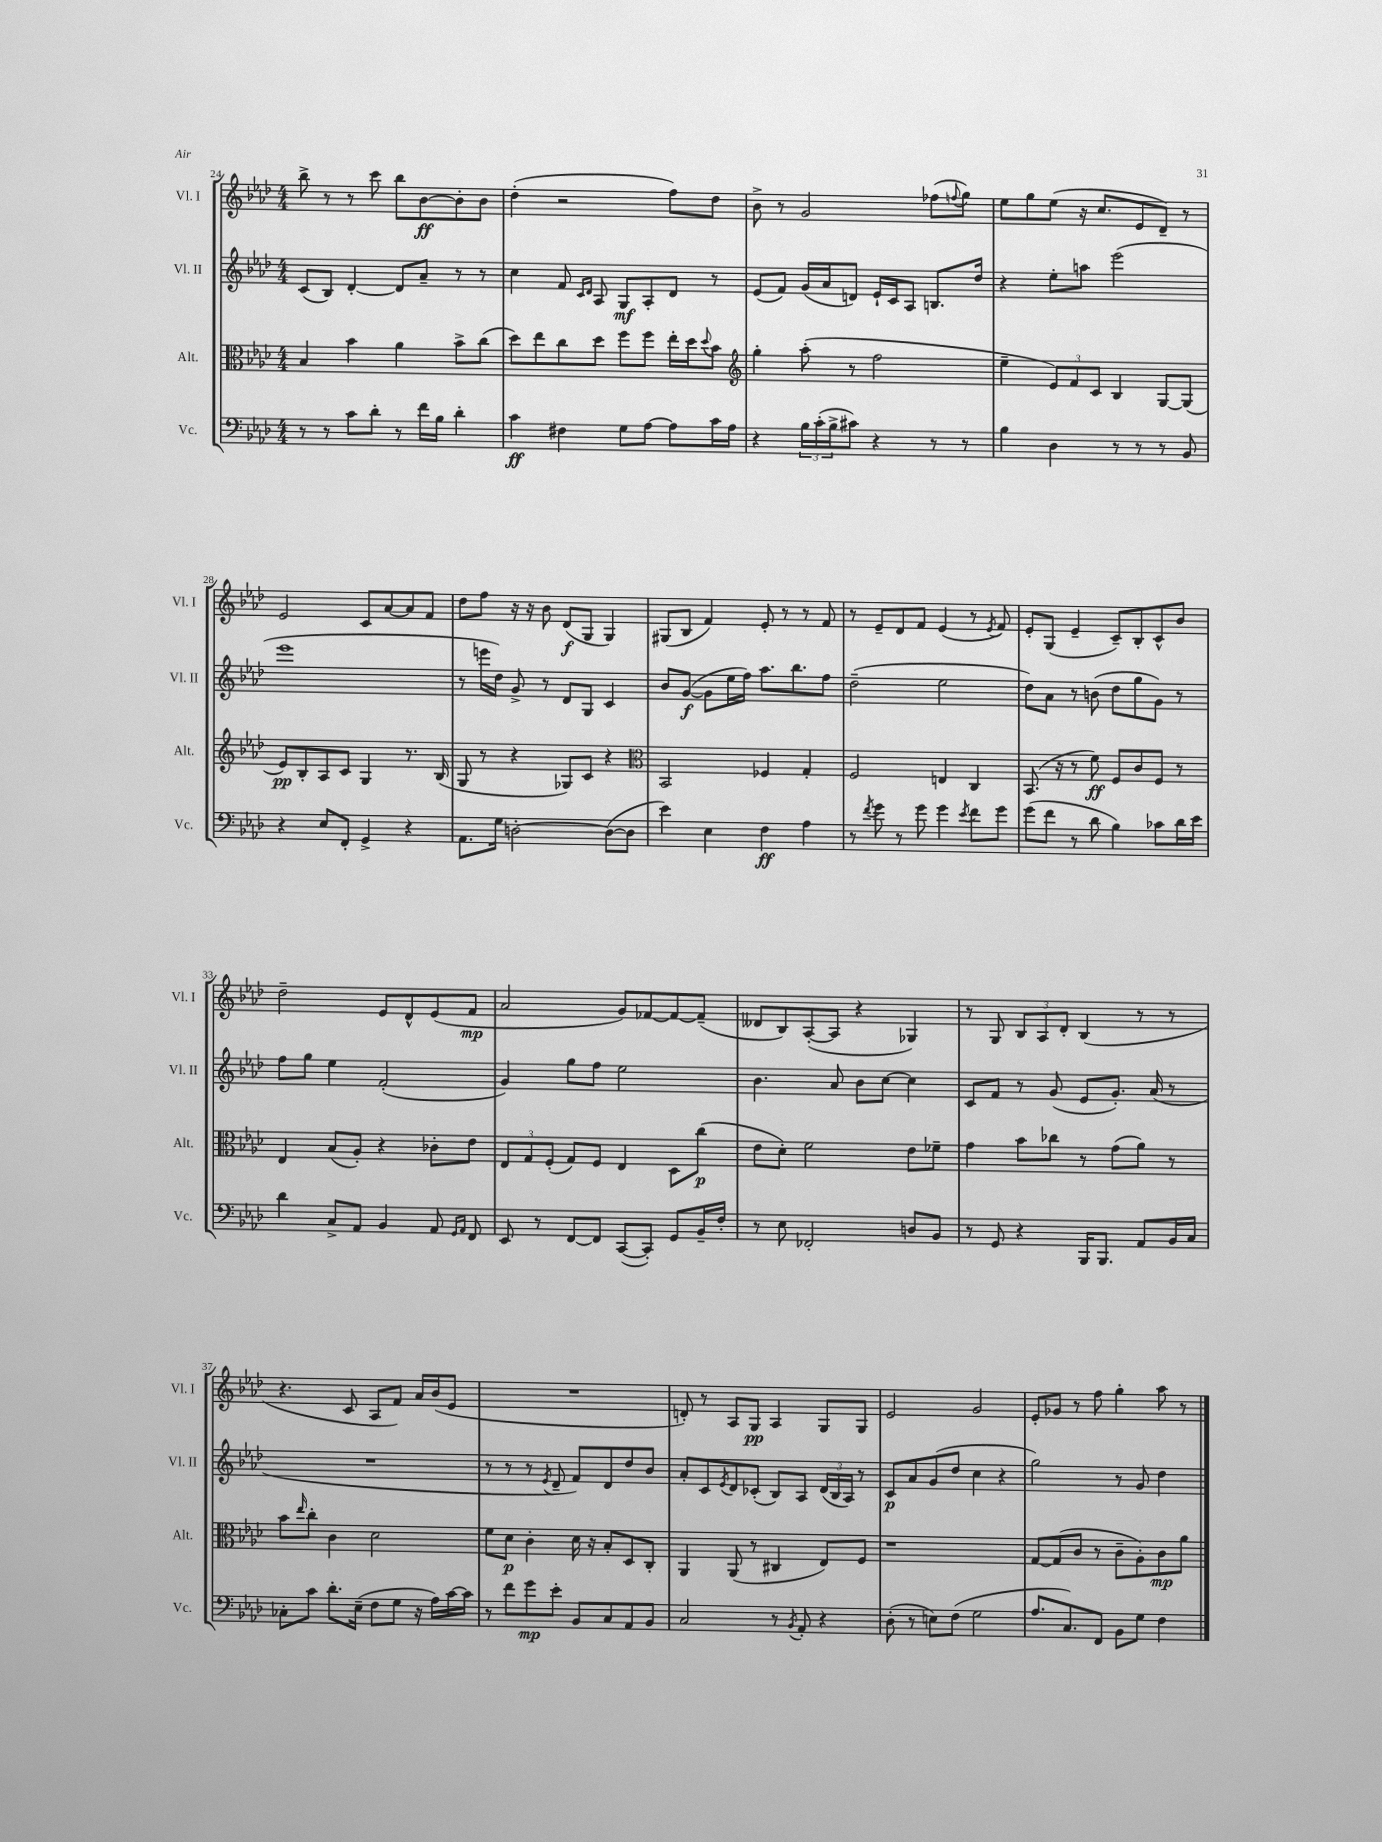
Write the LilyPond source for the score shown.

<<
\new StaffGroup <<
\new Staff = "s0" \with { instrumentName = "Vl. I" shortInstrumentName = "Vl. I" } {
    \clef treble \key aes \major \numericTimeSignature \time 4/4
    bes''8-> r8 r8 c'''8 bes''8 bes'8~\ff bes'8-. bes'8 |
    des''4-.( r2 f''8) des''8 |
    bes'8-> r8 g'2 fes''8( \appoggiatura { f''8 } g''8) |
    ees''8 g''8 ees''8( r16 c''8. ees'8 des'8--) r8 |
    ees'2 c'8 aes'8~ aes'8 f'8 |
    des''8 f''8 r16 r16 bes'8 des'8\f( g8 g4) |
    gis8( bes8 f'4) ees'8-. r8 r8 f'8 |
    r8 ees'8-- des'8 f'8 ees'4( r8 \acciaccatura { ees'8 } f'8) |
    ees'8-. g8( ees'4-- c'8--) bes8-. c'8-^ bes'8 |
    des''2-- ees'8 des'8-^ ees'8( f'8\mp |
    aes'2 g'8) fes'8~ fes'8~ fes'8--( |
    deses'8 bes8) aes8~-.( aes8 r4 ges4) |
    r8 g8 \tuplet 3/2 { bes8 aes8 des'8-. } bes4( r8 r8 |
    r4. c'8 aes8 f'8) aes'16 bes'16( ees'8 |
    R1 |
    d'8-.) r8 aes8 g8\pp aes4 g8 g8 |
    ees'2 g'2 |
    ees'8-. ges'8 r8 f''8 g''4-. aes''8 r8 \bar "|." |
}
\new Staff = "s1" \with { instrumentName = "Vl. II" shortInstrumentName = "Vl. II" } {
    \clef treble \key aes \major \numericTimeSignature \time 4/4
    c'8( bes8) des'4~-. des'8 aes'8-- r8 r8 |
    c''4 f'8 \grace { c'16 des'16 } aes8 g8\mf aes8-. des'8 r8 |
    ees'8( f'8) g'16( aes'16 d'8) ees'16-! c'16 aes8 b8. des''16 |
    r4 ees''8-. a''8 ees'''2( |
    ees'''1 |
    r8 e'''16 des''16) g'8-> r8 des'8 g8 c'4 |
    bes'8 g'8~\f( g'8 ees''16 f''16) aes''8. bes''8. f''8 |
    des''2--( ees''2 |
    des''8) aes'8 r8 b'8( des''8 g''8 g'8) r8 |
    f''8 g''8 ees''4 f'2-.( |
    g'4) g''8 f''8 ees''2 |
    bes'4. aes'8 bes'8 c''8~ c''4 |
    c'8 f'8 r8 g'8( ees'8 g'8.-.) aes'16( r8 |
    R1 |
    r8 r8 r8 \acciaccatura { ees'8 } des'8-- f'8) des'8 des''8 bes'8 |
    aes'8-. c'8 \acciaccatura { ees'8 } des'8 ces'8-.( bes8) aes8 \tuplet 3/2 { des'16( bes16 aes16) } r8 |
    c'8\p aes'8 g'8( des''8 c''4 r4 |
    g''2) r8 g'8 des''4 \bar "|." |
}
\new Staff = "s2" \with { instrumentName = "Alt." shortInstrumentName = "Alt." } {
    \clef alto \key aes \major \numericTimeSignature \time 4/4
    bes4 bes'4 aes'4 bes'8-> c''8( |
    des''8) ees''8 c''8 des''8 f''8 f''8 ees''16-. des''16 \appoggiatura { des''8 } bes'8 |
    \clef treble g''4-. aes''8-.( r8 f''2 |
    ees''4-- \tuplet 3/2 { ees'8) f'8 c'8 } bes4 g8~ g8( |
    ees'8\pp) bes8-. aes8 c'8 g4 r8. bes16( |
    g8 r8 r4 ges8) c'8 r4 |
    \clef alto bes,2 fes4 g4-. |
    f2 e4 c4 |
    bes,8.( r16 r8 f'8\ff) f8 c'8 f8 r8 |
    ees4 bes8( aes8-.) r4 ces'8-. ees'8 |
    \tuplet 3/2 { ees8 g8 f8-.( } g8) f8 ees4 des8 c''8\p( |
    ees'8 des'8-.) f'2 ees'8 fes'8-- |
    g'4 bes'8 ces''8 r8 g'8( aes'8) r8 |
    bes'8 \grace { ees''16 } c''8-. c'4 des'2 |
    f'8 des'8\p c'4-. des'16 r16 bes8-. des8 c8-. |
    aes,4 aes,8( r8 cis4 ees8) f8 |
    r1 |
    g8~ g8( c'8 r8 c'8-- aes8-.) c'8\mp aes'8 \bar "|." |
}
\new Staff = "s3" \with { instrumentName = "Vc." shortInstrumentName = "Vc." } {
    \clef bass \key aes \major \numericTimeSignature \time 4/4
    r8 r8 c'8 des'8-. r8 f'16 bes16 des'4-. |
    c'4\ff fis4 g8 aes8~ aes8 c'16 aes16 |
    r4 \tuplet 3/2 { bes16 c'16-.( bes16-> } cis'8) r4 r8 r8 |
    bes4 des4 r8 r8 r8 bes,8 |
    r4 ees8 f,8-. g,4-> r4 |
    aes,8. g16 d2~-. d8~( d8 |
    ees'4) ees4 f4\ff aes4 |
    r8 \acciaccatura { f'8 } g'8 r8 g'8 g'4 \acciaccatura { ees'8 } f'8 g'8 |
    g'8( f'8 r8 des'8 bes4) ces'8 des'16 ees'16 |
    des'4 c8-> aes,8 bes,4 aes,8 \grace { g,16 aes,16 } f,8 |
    ees,8 r8 f,8~ f,8 c,8~( c,8-.) g,8 bes,16-- f16-. |
    r8 ees8 fes,2-. d8 bes,8 |
    r8 g,8 r4 bes,,16 bes,,8. aes,8 bes,16 c16 |
    ces8-. c'8 des'8.-. ees16--( f8 g8 r16 aes16) c'16~ c'16 |
    r8 f'8 g'8\mp ees'8-. bes,8 c8 aes,8 bes,8 |
    c2 r8 \acciaccatura { bes,8 } aes,8-. r4 |
    des8-.( r8 e8) f8( g2 |
    aes8. c8.) f,8 bes,8 g8 f4 \bar "|." |
}
>>
>>
\layout { \context { \Score currentBarNumber = #24 } }
